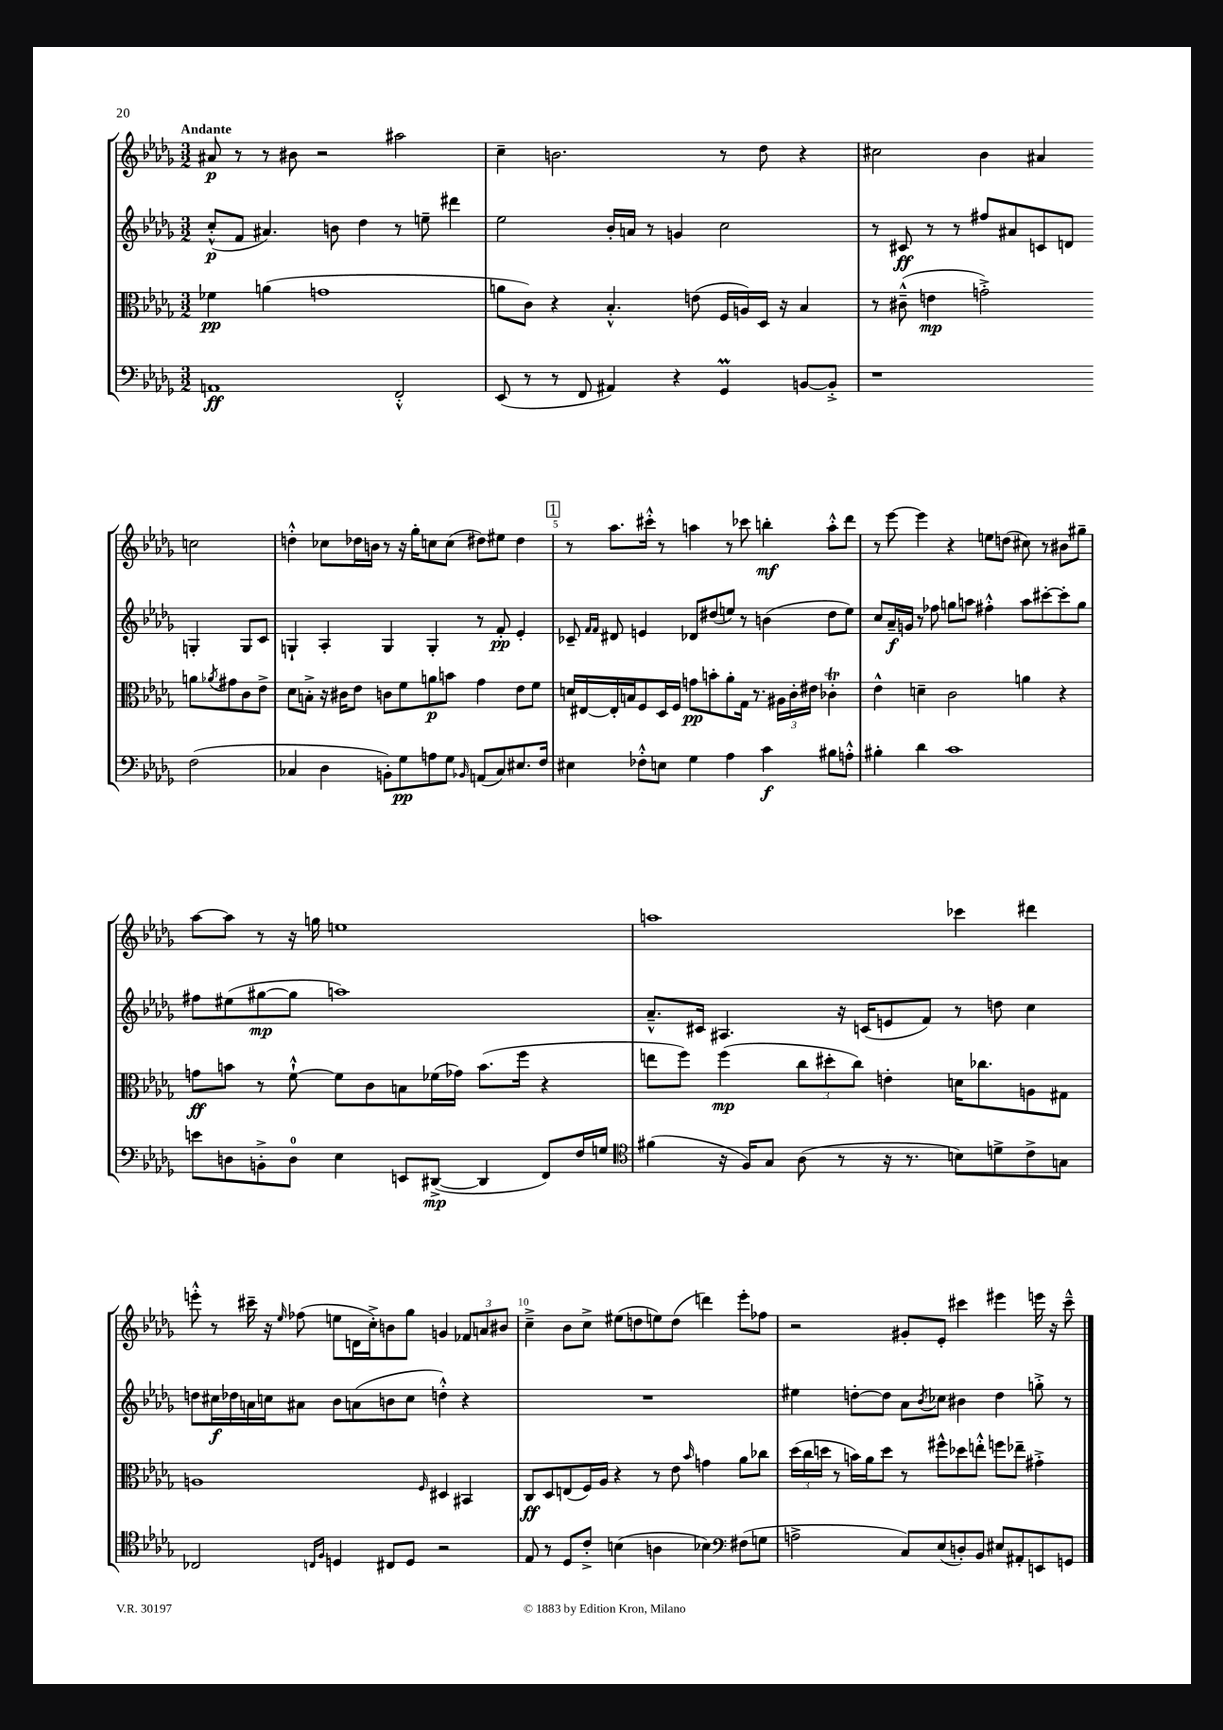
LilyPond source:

<<
\new StaffGroup <<
\new Staff = "s0" {
    \clef treble \key des \major \numericTimeSignature \time 3/2 \tempo "Andante"
    ais'8\p r8 r8 bis'8 r2 ais''2 |
    c''4-- b'2. r8 des''8 r4 |
    cis''2 bes'4 ais'4 c''2 |
    d''4-.-^ ces''8 des''16 b'16 r8 r16 ges''16-. c''8 c''8( dis''8) eis''8 dis''4 |
    \mark \markup { \box "1" } r8 aes''8. cis'''16-.-^ r8 a''4 r8 ces'''8 b''4-.\mf a''8-.-^ des'''8 |
    r8 ees'''8~ ees'''4 r4 e''8 d''8( cis''8) r8 bis'8 gis''8-- |
    aes''8~ aes''8 r8 r16 g''16 e''1 |
    a''1 ces'''4 dis'''4 |
    e'''8-.-^ r8 cis'''16-- r16 \grace { ees''16 } fes''8( e''8 d'16 c''16-.->) b'8 ges''8 g'4 \tuplet 3/2 { fes'8 a'8 bis'8 } |
    c''4---> bes'8 c''8-> eis''8( d''8 e''8) d''8( d'''4) ees'''8-. fes''8 |
    r2 gis'8-. ees'8-. cis'''4 eis'''4 e'''16 r16 cis'''8---^ \bar "|." |
}
\new Staff = "s1" {
    \clef treble \key des \major \numericTimeSignature \time 3/2
    c''8-.-^\p( f'8 ais'4.) b'8 des''4 r8 e''8-- dis'''4 |
    ees''2 bes'16-. a'16 r8 g'4 c''2 |
    r8 cis'8\ff r8 r8 fis''8 ais'8 c'8 d'8 g4-. g8 c'8 |
    g4-! aes4-. g4 g4-. r8 f'8-.\pp ees'4-. |
    \mark \markup { \box "1" } ces'8-- \grace { f'16 f'16 } dis'8 e'4 des'8 dis''8( e''8) r8 b'4( dis''8 e''8) |
    c''8 aes'16--\f g'16 r8 fes''8 g''8 a''8 fis''4-.-^ a''8 cis'''8~-. cis'''8-. g''8 |
    fis''8 eis''8( gis''8~\mp gis''8 a''1) |
    aes'8.---^ cis'16 ais4. r16 c'16( e'8 f'8) r8 d''8 c''4 |
    d''8 cis''16\f des''16 a'16 c''16 ais'8 bes'8 a'8( b'8 c''8 d''4-.-^) r4 |
    R1. |
    eis''4 d''8~-. d''8 aes'8 \acciaccatura { bes'8 } ces''8 bis'4 d''4 g''8-.-> r8 \bar "|." |
}
\new Staff = "s2" {
    \clef alto \key des \major \numericTimeSignature \time 3/2
    fes'4\pp a'4( g'1 |
    a'8 c'8) r4 bes4.-.-^ e'8( f16 a16) des16 r16 bes4 |
    r8 cis'8---^( e'4\mp g'2-.->) a'8 \acciaccatura { aes'8 } gis'8 cis'8 e'8-> |
    des'8 b8-.-> r16 cis'16 ees'8 c'8 f'8 a'8\p b'8 ges'4 ees'8 f'8 |
    \mark \markup { \box "1" } d'16 eis16~ eis16-. b16 f8 des16 f16 g'8\pp b'8-. aes'8-. ges16 r8. \tuplet 3/2 { ais16 c'16-. eis'16 } ces'4-.\trill |
    ees'4-^ d'4-- c'2 a'4 r4 |
    g'8\ff b'8 r8 f'8~-!-^ f'8 c'8 b8 fes'16( ges'16) b'8.( f''16 r4 |
    e''8 f''8) f''4\mp( \tuplet 3/2 { c''8 dis''8-. c''8) } e'4-. d'16 ces''8. a8 gis8 |
    a1 \grace { f16 } dis4 bis,4 |
    c8\ff des8 e8( f16) aes16 r4 r8 ees'8 \grace { bes'16 } g'4 aes'8 ces''8 |
    \tuplet 3/2 { des''16( c''16 d''16 } r8 b'16) aes'16 d''8 r8 fis''8-^ des''8 e''8-.-^ f''8 ees''8-- gis'4-.-> \bar "|." |
}
\new Staff = "s3" {
    \clef bass \key des \major \numericTimeSignature \time 3/2
    a,1\ff f,2-.-^ |
    ees,8( r8 r8 f,8 ais,4) r4 ges,4\prall b,8~ b,8-.-> |
    r1 f2( |
    ces4 des4 b,8-.) ges8\pp a8 ges8 \grace { bes,16 } a,8( ces8) eis8. f16 |
    \mark \markup { \box "1" } eis4 fes8-.-^ e8 ges4 aes4 c'4\f bis8 a8-.-^ |
    bis4-. des'4 c'1 |
    e'8 d8 b,8-.-> d8-0 ees4 e,8 dis,8~->\mp( dis,4 f,8) f16 g16 |
    \clef tenor fis'4( r16 f16) ges8 aes8( r8 r16 r8. b8) d'8-> c'8-> g8 |
    ces2 \grace { c16 f16 } d4 cis8 d8 r2 |
    ees8 r8 des8 c'8-.-> b4( a4 bes4) \clef bass fis8( g8 |
    a2-> c8) ees8( d8-.) bes,8 eis8 ais,8-. e,8 g,8 \bar "|." |
}
>>
>>
\layout { \context { \Score \override BarNumber.break-visibility = ##(#f #t #t) barNumberVisibility = #(every-nth-bar-number-visible 5) } }
